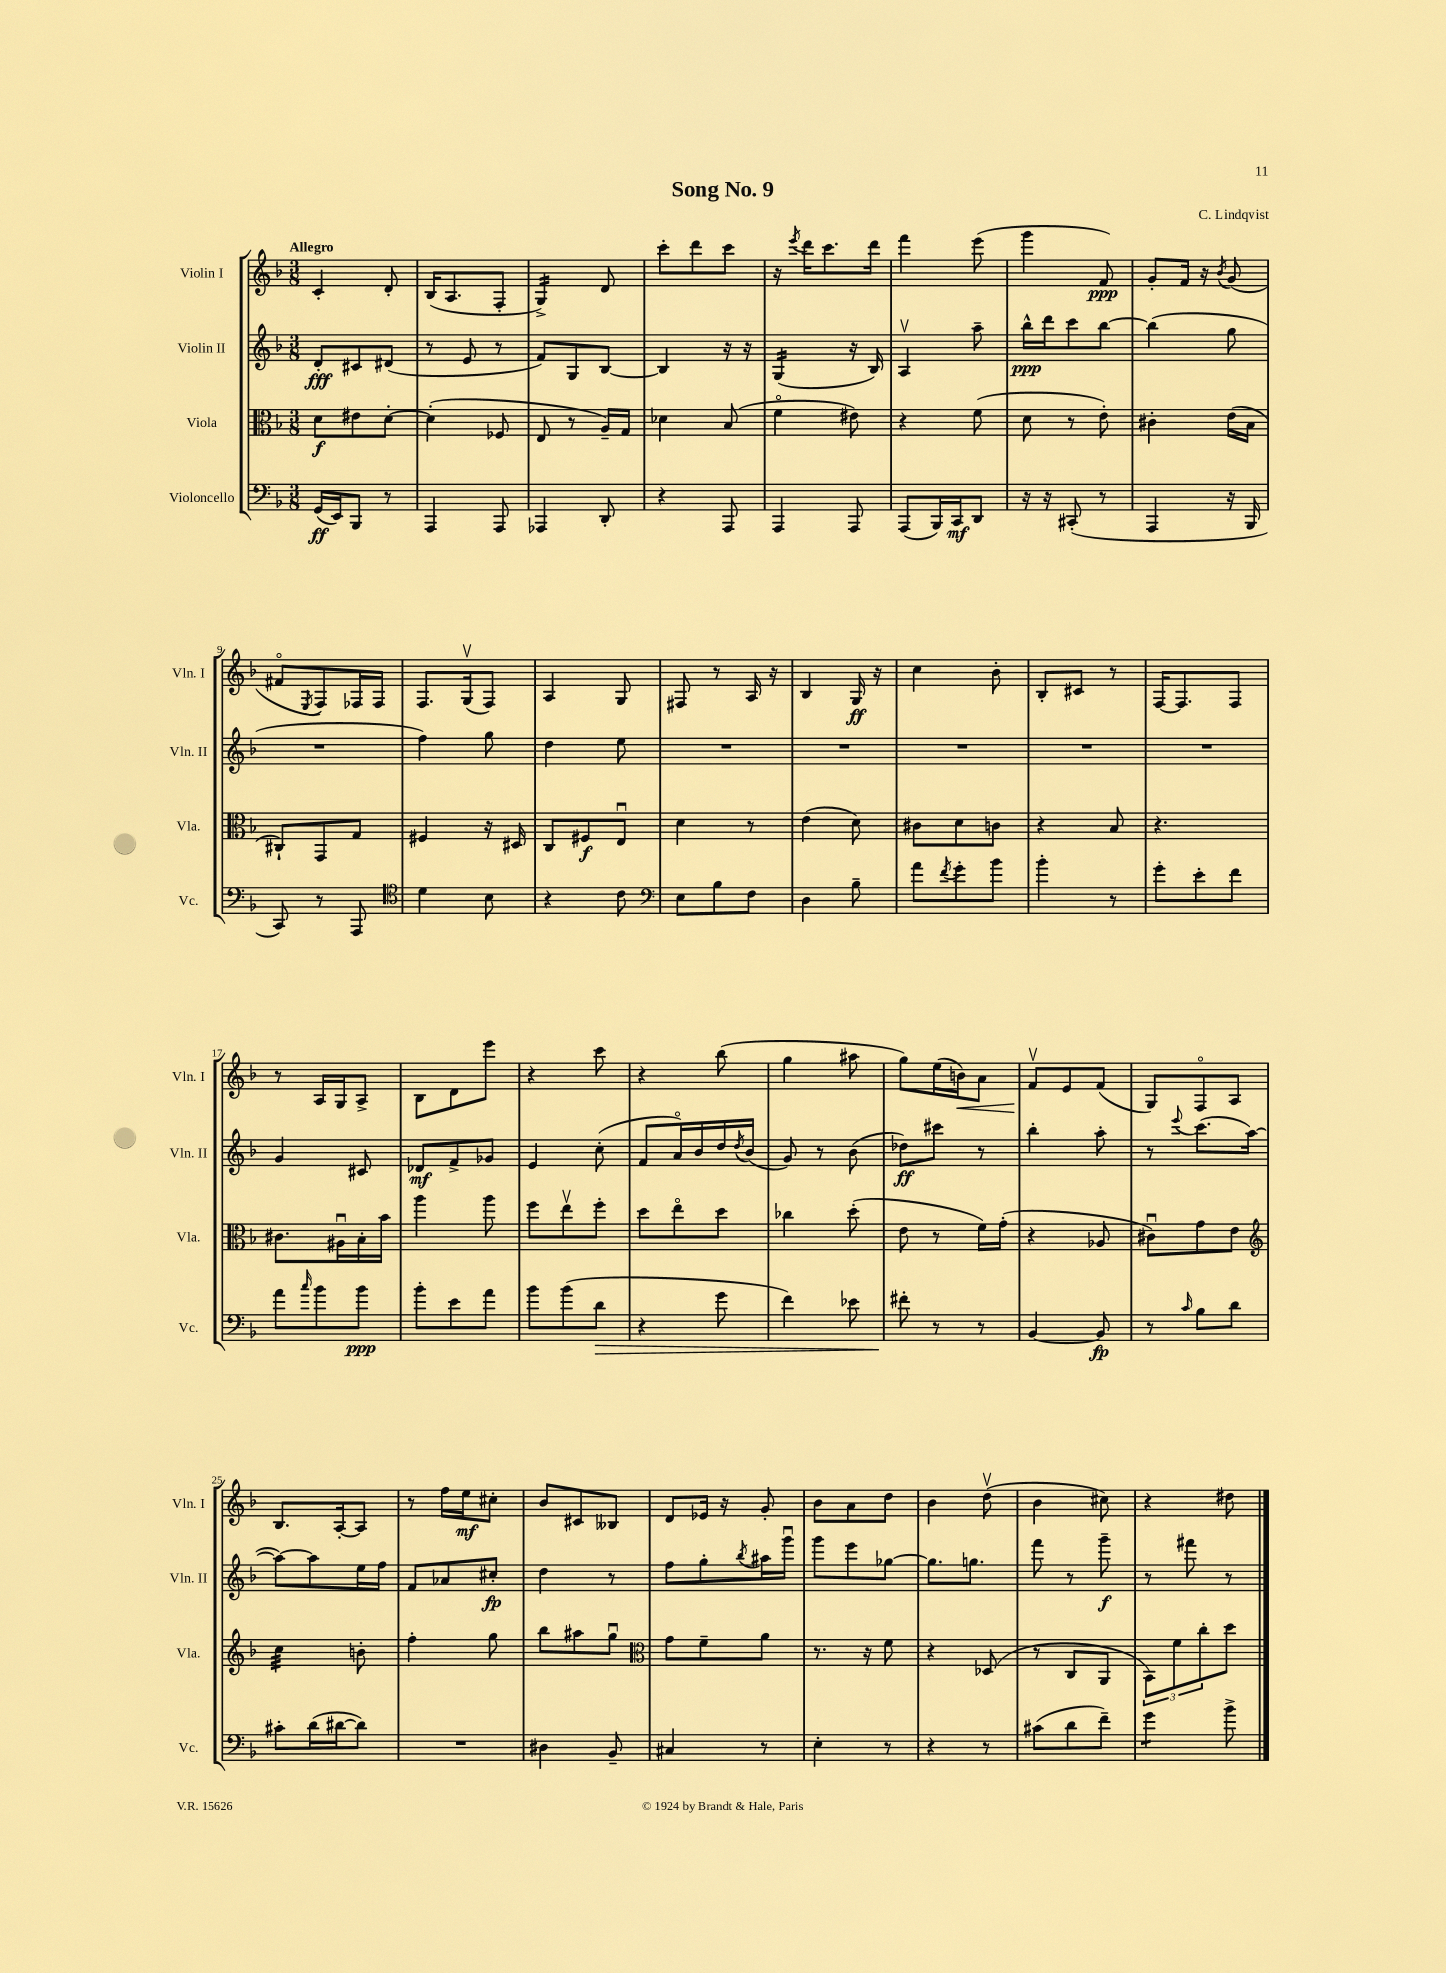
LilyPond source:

\header { title = "Song No. 9" composer = "C. Lindqvist" }
<<
\new StaffGroup <<
\new Staff = "s0" \with { instrumentName = "Violin I" shortInstrumentName = "Vln. I" } {
    \clef treble \key f \major \numericTimeSignature \time 3/8 \tempo "Allegro"
    c'4-. d'8-. |
    bes16( a8. f8-. |
    g4:16->) d'8 |
    c'''8-. d'''8 c'''8 |
    r16 \acciaccatura { e'''8 } d'''16 c'''8. d'''16 |
    f'''4 e'''8( |
    g'''4 f'8\ppp) |
    g'8-. f'16 r16 \acciaccatura { bes'8 } g'8( |
    fis'8\flageolet \acciaccatura { e8 } f8) fes16 fes16 |
    f8. g16\upbow( f8) |
    a4 g8 |
    fis8 r8 a16 r16 |
    bes4 g16\ff r16 |
    c''4 bes'8-. |
    bes8-. cis'8 r8 |
    f16~ f8. f8 |
    r8 a16 g16 a8-> |
    bes8 d'8 e'''8 |
    r4 c'''8 |
    r4 bes''8( |
    g''4 ais''8 |
    g''8) e''16( b'16\<) a'8 |
    f'8\upbow\! e'8 f'8( |
    g8) f8\flageolet a8 |
    bes8. a16~-. a8 |
    r8 f''16 e''16\mf cis''8-. |
    bes'8 cis'8 beses8 |
    d'8 ees'16 r16 g'8-. |
    bes'8 a'8 d''8 |
    bes'4 d''8\upbow( |
    bes'4 cis''8) |
    r4 dis''8 \bar "|." |
}
\new Staff = "s1" \with { instrumentName = "Violin II" shortInstrumentName = "Vln. II" } {
    \clef treble \key f \major \numericTimeSignature \time 3/8
    d'8-.\fff cis'8 dis'8( |
    r8 e'8 r8 |
    f'8) g8 bes8~ |
    bes4 r16 r16 |
    g4:16( r16 bes16) |
    a4\upbow a''8-- |
    bes''16-^\ppp d'''16 c'''8 bes''8~ |
    bes''4( g''8 |
    R4. |
    f''4) g''8 |
    d''4 e''8 |
    R4. |
    R4. |
    R4. |
    R4. |
    R4. |
    g'4 cis'8 |
    des'8\mf f'8-> ges'8 |
    e'4 c''8-.( |
    f'8 a'16\flageolet) bes'16 d''16 \acciaccatura { d''8 } bes'16( |
    g'8) r8 bes'8( |
    des''8\ff) cis'''8 r8 |
    bes''4-. a''8-. |
    r8 \appoggiatura { e'''8 } c'''8.( a''16~ |
    a''8~) a''8 e''16 f''16 |
    f'8 aes'8 cis''8-.\fp |
    d''4 r8 |
    f''8 g''8-. \acciaccatura { bes''8 } ais''16 g'''16\downbow |
    g'''8 e'''8 ges''8~ |
    ges''8. g''8. |
    f'''8 r8 g'''8--\f |
    r8 fis'''8 r8 \bar "|." |
}
\new Staff = "s2" \with { instrumentName = "Viola" shortInstrumentName = "Vla." } {
    \clef alto \key f \major \numericTimeSignature \time 3/8
    d'8\f eis'8 d'8~-. |
    d'4-.( fes8 |
    e8 r8 a16--) g16 |
    des'4 bes8( |
    f'4\flageolet eis'8) |
    r4 f'8( |
    d'8 r8 e'8-.) |
    cis'4-. e'16( bes16 |
    cis8-!) g,8 g8 |
    fis4 r16 dis16 |
    c8 fis8\f e8\downbow |
    d'4 r8 |
    e'4( d'8) |
    cis'8 d'8 c'8 |
    r4 bes8 |
    r4. |
    cis'8. ais16\downbow bes16-. bes'16 |
    a''4 a''8 |
    f''8 e''8\upbow f''8-. |
    d''8 e''8\flageolet d''8 |
    ces''4 d''8-.( |
    e'8 r8 f'16) g'16-.( |
    r4 aes8 |
    cis'8\downbow) g'8 e'8 |
    \clef treble c''4:32 b'8-. |
    f''4-. g''8 |
    bes''8 ais''8 g''8\downbow |
    \clef alto g'8 f'8-- a'8 |
    r8. r16 f'8 |
    r4 des8( |
    r8 c8 a,8 |
    \tuplet 3/2 { bes,8) f'8 c''8-. } d''8 \bar "|." |
}
\new Staff = "s3" \with { instrumentName = "Violoncello" shortInstrumentName = "Vc." } {
    \clef bass \key f \major \numericTimeSignature \time 3/8
    g,16\ff( e,16) bes,,8 r8 |
    a,,4 a,,8 |
    aes,,4 d,8-. |
    r4 a,,8 |
    a,,4 a,,8 |
    a,,8( bes,,16) c,16\mf d,8 |
    r16 r16 cis,8-.( r8 |
    a,,4 r16 bes,,16 |
    c,8) r8 a,,8 |
    \clef tenor d'4 bes8 |
    r4 c'8 |
    \clef bass e8 bes8 f8 |
    d4 bes8-- |
    a'8 \acciaccatura { f'8 } g'8-. bes'8 |
    bes'4-. r8 |
    g'8-. e'8-. f'8 |
    a'8 \grace { c''16 } bes'8 bes'8\ppp |
    bes'8-. e'8 a'8 |
    bes'8 bes'8( d'8\> |
    r4 g'8 |
    f'4) ees'8 |
    fis'8-.\! r8 r8 |
    bes,4~ bes,8\fp |
    r8 \grace { c'16 } bes8 d'8 |
    cis'8-. d'16( dis'16~ dis'8) |
    R4. |
    dis4 bes,8-- |
    cis4 r8 |
    e4-. r8 |
    r4 r8 |
    cis'8( d'8 f'8--) |
    g'4:8 bes'8-> \bar "|." |
}
>>
>>
